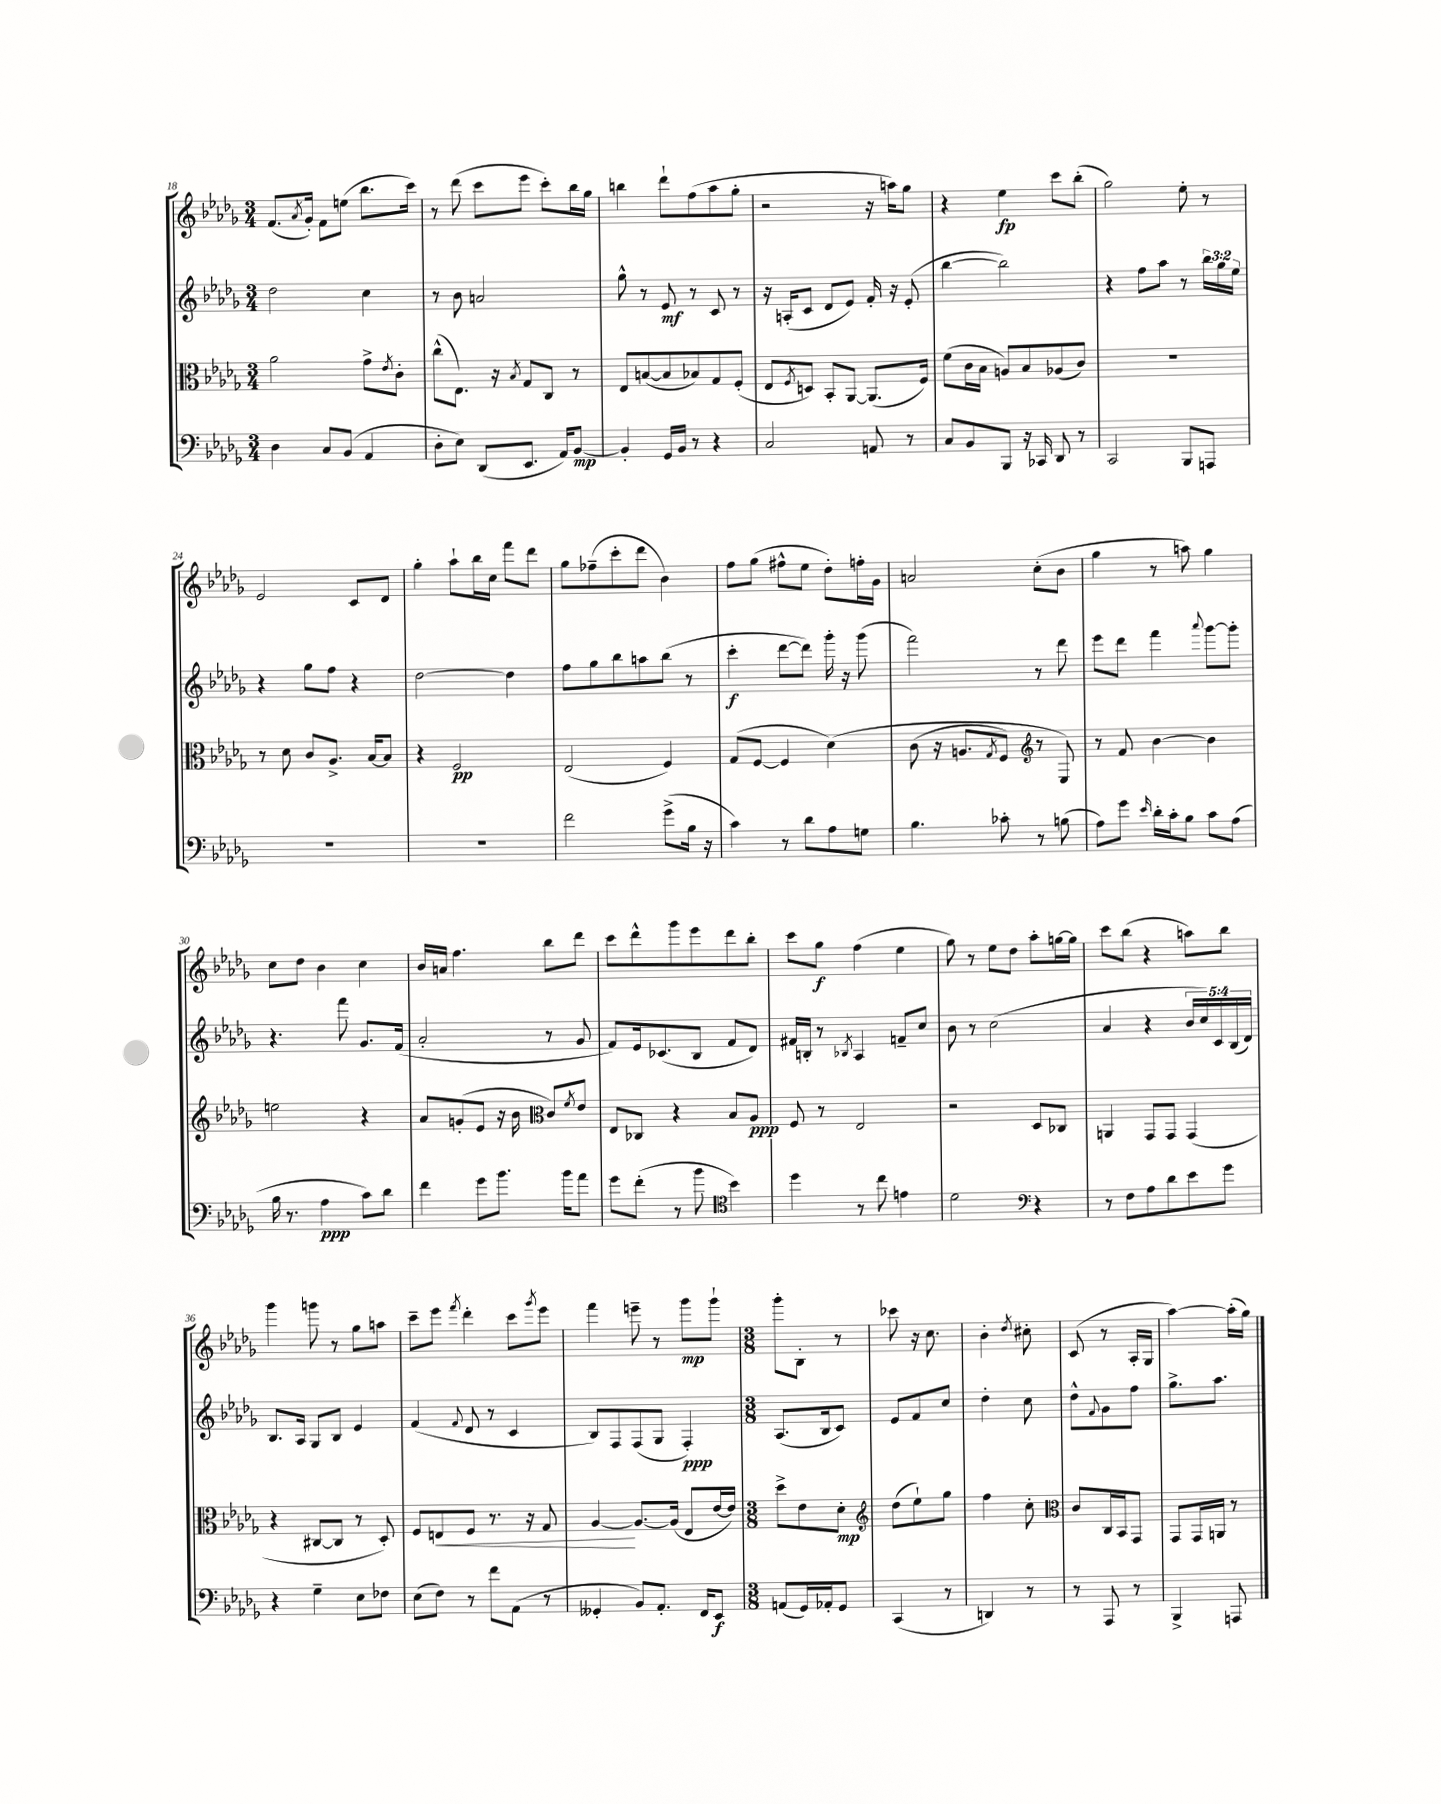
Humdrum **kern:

**kern	**dynam	**kern	**dynam	**kern	**dynam	**kern	**dynam
*part4	*part4	*part3	*part3	*part2	*part2	*part1	*part1
*staff4	*staff4	*staff3	*staff3	*staff2	*staff2	*staff1	*staff1
*clefF4	*	*clefC3	*	*clefG2	*	*clefG2	*
*k[b-e-a-d-g-]	*	*k[b-e-a-d-g-]	*	*k[b-e-a-d-g-]	*	*k[b-e-a-d-g-]	*
*M3/4	*	*M3/4	*	*M3/4	*	*M3/4	*
=18	=18	=18	=18	=18	=18	=18	=18
4D-\	.	2a-\	.	2dd-\	.	(8.f/L	.
.	.	.	.	.	.	8qa-/	.
.	.	.	.	.	.	16g-'/Jk)	.
8C/L	.	.	.	.	.	8f\L	.
(8BB-/J	.	.	.	.	.	(8een\J	.
4AA-/	.	8g-^\L	.	4cc\	.	8.bb-\L	.
.	.	8qe-/	.	.	.	.	.
.	.	8c'\J	.	.	.	.	.
.	.	.	.	.	.	16ccc\Jk)	.
=19	=19	=19	=19	=19	=19	=19	=19
8D-'\L	.	(8cc^^\L	.	8r	.	8r	.
8E-\J)	.	8.E-\J)	.	8b-\	.	(8ddd-\	.
(8DD-/L	.	.	.	2an/	.	8ccc\L	.
.	.	16r	.	.	.	.	.
.	.	8qB-/	.	.	.	.	.
8.EE-/J	.	8G-/L	.	.	.	8eee-\J	.
.	.	8C/J	.	.	.	8ccc'\L)	.
16AA-/KL)	.	.	.	.	.	.	.
[8BB-/J	mp	8r	.	.	.	16bb-\L	.
.	.	.	.	.	.	16gg-\JJ	.
=20	=20	=20	=20	=20	=20	=20	=20
4BB-'/]	.	8E-/L	.	8gg-^^\	.	4bbn\	.
.	.	([8Bn/	.	8r	.	.	.
16GG-/LL	.	8B/]	.	8e-/	mf	8ddd-`\L	.
16BB-/JJ	.	.	.	.	.	.	.
8r	.	8B-X/)	.	8r	.	(8ff\	.
4r	.	8G-/	.	8c/	.	8aa-\	.
.	.	(8F'/J	.	8r	.	8gg-'\J	.
=21	=21	=21	=21	=21	=21	=21	=21
2C/	.	8E-/L	.	16r	.	2r	.
.	.	.	.	(16An'/KL	.	.	.
.	.	8qF/	.	.	.	.	.
.	.	8Dn/J)	.	8c/J	.	.	.
.	.	8BB-'/L	.	8d-/L	.	.	.
.	.	[8AA-/J	.	8e-/J)	.	.	.
8AAn/	.	(8.AA-/L]	.	16f'/	.	16r	.
.	.	.	.	16r	.	16aan\KL)	.
8r	.	.	.	(8e-'/	.	8gg-\J	.
.	.	16F/Jk)	.	.	.	.	.
=22	=22	=22	=22	=22	=22	=22	=22
8C/L	.	(8f\L	.	[4bb-\	.	4r	.
8BB-/	.	16c\L	.	.	.	.	.
.	.	16B-\JJ	.	.	.	.	.
8BBB-/J	.	8An/L)	.	2bb-\])	.	4ee-\	fp
16r	.	8B-/	.	.	.	.	.
16CC-X/	.	.	.	.	.	.	.
8DD-/	.	(8A-X/	.	.	.	8ccc\L	.
8r	.	8c/J)	.	.	.	(8bb-'\J	.
=23	=23	=23	=23	=23	=23	=23	=23
2CC/	.	2.r	.	4r	.	2gg-\)	.
.	.	.	.	8ff\L	.	.	.
.	.	.	.	8aa-\J	.	.	.
8BBB-/L	.	.	.	8r	.	8ee-'\	.
8AAAn/J	.	.	.	24bb-\LL	.	8r	.
.	.	.	.	24gg-\	.	.	.
.	.	.	.	24ee-\JJ	.	.	.
!!LO:LB:g=z
=24	=24	=24	=24	=24	=24	=24	=24
2.r	.	8r	.	4r	.	2e-/	.
.	.	8d-\	.	.	.	.	.
.	.	8c/L	.	8gg-\L	.	.	.
.	.	8.A-^/J	.	8ff\J	.	.	.
.	.	.	.	4r	.	8c/L	.
.	.	[16B-/KL	.	.	.	.	.
.	.	8B-/J]	.	.	.	8d-/J	.
=25	=25	=25	=25	=25	=25	=25	=25
2.r	.	4r	.	[2dd-\	.	4gg-'\	.
.	.	2F/	pp	.	.	8aa-`\L	.
.	.	.	.	.	.	16bb-\L	.
.	.	.	.	.	.	16cc\JJ	.
.	.	.	.	4dd-\]	.	8fff\L	.
.	.	.	.	.	.	8ddd-\J	.
=26	=26	=26	=26	=26	=26	=26	=26
2f\	.	(2E-/	.	8ff\L	.	8gg-\L	.
.	.	.	.	8gg-\	.	(8ff-X~\	.
.	.	.	.	8bb-\	.	8ccc'\	.
.	.	.	.	8aan\	.	8ddd-\J	.
(8g-^\L	.	4F/)	.	(8bb-\J	.	4b-\)	.
16B-\Jk	.	.	.	8r	.	.	.
16r	.	.	.	.	.	.	.
=27	=27	=27	=27	=27	=27	=27	=27
4c\)	.	(8G-/L	.	4ccc'\	f	8ff\L	.
.	.	[8F/J	.	.	.	(8gg-\J	.
8r	.	4F/]	.	[8ddd-\L	.	8ff#X^^\L	.
8d-\L	.	.	.	8ddd-\J])	.	8ee-\J	.
8A-\	.	(4d-\)	.	16ggg-'\	.	8dd-'\L)	.
.	.	.	.	16r	.	.	.
8Gn\J	.	.	.	(8ggg-\	.	16ffn'\L	.
.	.	.	.	.	.	16g-\JJ	.
=28	=28	=28	=28	=28	=28	=28	=28
4.B-\	.	(8c\	.	2fff\)	.	2an/	.
.	.	16r	.	.	.	.	.
.	.	8.An/L	.	.	.	.	.
.	.	8qG-/	.	.	.	.	.
8c-X'\	.	8F/J)	.	.	.	.	.
8r	.	8r	.	8r	.	(8cc'\L	.
(8Bn\	.	8E-/)	.	8ddd-\	.	8b-\J	.
=29	=29	=29	=29	=29	=29	=29	=29
*	*	*clefG2	*	*	*	*	*
8A-\L)	.	8r	.	8eee-\L	.	4gg-\	.
8g-\J	.	8f/	.	8ddd-\J	.	.	.
16qqe-/	.	.	.	.	.	.	.
16d-'\LL	.	[4b-\	.	4fff\	.	8r	.
16c'\J	.	.	.	.	.	.	.
8B-\J	.	.	.	.	.	8aan\)	.
.	.	.	.	8qqaaa-/	.	.	.
8c\L	.	4b-\]	.	[8ggg-\L	.	4gg-\	.
(8A-\J	.	.	.	8ggg-'\J]	.	.	.
!!LO:LB:g=z
=30	=30	=30	=30	=30	=30	=30	=30
16B-\	.	2een\	.	4.r	.	8cc\L	.
8.r	.	.	.	.	.	.	.
.	.	.	.	.	.	8dd-\J	.
4A-\	ppp	.	.	.	.	4b-\	.
.	.	.	.	8fff\	.	.	.
8c\L)	.	4r	.	8.g-/L	.	4cc\	.
8d-\J	.	.	.	.	.	.	.
.	.	.	.	(16f/Jk	.	.	.
=31	=31	=31	=31	=31	=31	=31	=31
4f\	.	8a-/L	.	2a-'/	.	16b-/LL	.
.	.	.	.	.	.	16an/JJ	.
.	.	(8gn'/	.	.	.	4.ff\	.
8g-\L	.	8e-/J	.	.	.	.	.
8.b-\J	.	16r	.	.	.	.	.
.	.	16b-\	.	.	.	.	.
.	.	8c/L)	.	8r	.	8bb-\L	.
16b-\KL	.	.	.	.	.	.	.
.	.	8qf/	.	.	.	.	.
8a-\J	.	8e-/J	.	8g-/	.	8ddd-\J	.
=32	=32	=32	=32	=32	=32	=32	=32
*	*	*clefC3	*	*	*	*	*
8g-\L	.	8E-/L	.	8f/L)	.	8ccc\L	.
(8f'\J	.	8C-X/J	.	16e-/k	.	8ddd-^^\	.
.	.	.	.	(8.c-X/	.	.	.
8r	.	4r	.	.	.	8ggg-\	.
8b-\	.	.	.	8B-/J	.	8eee-\	.
4b-\)	.	8B-/L	.	8f/L	.	8ddd-\	.
.	.	8A-/J	ppp	8d-/J)	.	8bb-'\J	.
=33	=33	=33	=33	=33	=33	=33	=33
*clefC4	*	*	*	*	*	*	*
4dd-\	.	8F/	.	16f#X/LL	.	8ccc\L	.
.	.	.	.	16Bn'/JJ	.	.	.
.	.	8r	.	8r	.	8gg-\J	f
.	.	.	.	8qB-X/	.	.	.
8r	.	2E-/	.	4A-/	.	(4ff\	.
8cc\	.	.	.	.	.	.	.
4en\	.	.	.	8fn~/L	.	4ee-\	.
.	.	.	.	8cc/J	.	.	.
=34	=34	=34	=34	=34	=34	=34	=34
2d-\	.	2r	.	8b-\	.	8gg-\)	.
.	.	.	.	8r	.	8r	.
.	.	.	.	(2cc\	.	8ee-\L	.
.	.	.	.	.	.	8dd-\J	.
4r	.	8D-/L	.	.	.	8aa-'\L	.
.	.	8C-X/J	.	.	.	[16ggn\L	.
.	.	.	.	.	.	16gg\JJ]	.
=35	=35	=35	=35	=35	=35	=35	=35
*clefF4	*	*	*	*	*	*	*
8r	.	4AAn/	.	4a-/	.	8ccc\L	.
8F\L	.	.	.	.	.	(8bb-\J	.
8A-\	.	8GG-/L	.	4r	.	4r	.
8d-\	.	8GG-/J	.	.	.	.	.
8e-\	.	(4GG-/	.	20b-/LL	.	8aan\L)	.
.	.	.	.	20cc/)	.	.	.
.	.	.	.	20c/	.	.	.
8g-\J	.	.	.	.	.	8bb-\J	.
.	.	.	.	(20B-/	.	.	.
.	.	.	.	20d-/JJ)	.	.	.
!!LO:LB:g=z
=36	=36	=36	=36	=36	=36	=36	=36
4r	.	4r	.	8.B-/L	.	4ggg-\	.
.	.	.	.	16A-/Jk	.	.	.
4G-~\	.	[8C#X/L	.	8G-/L	.	8gggn\	.
.	.	8C#/J]	.	8B-/J	.	8r	.
8E-\L	.	8r	.	4e-/	.	8gg-\L	.
8F-X\J	.	8D-'/)	.	.	.	8aan\J	.
=37	=37	=37	=37	=37	=37	=37	=37
(8E-\L	.	8F/L	.	(4f/	.	8ccc~\L	.
!	!	!	!LO:HP:b	!	!	!	!
8F\J)	.	8En/	<	.	.	8eee-\J	.
.	.	.	.	8qqf/	.	8qfff/	.
8r	.	8F/J	.	8d-/	.	4ddd-'\	.
8f\L	.	8.r	.	8r	.	.	.
(8AA-\J	.	.	.	4c/	.	8ccc\L	.
.	.	16r	.	.	.	.	.
.	.	.	.	.	.	8qggg-/	.
8r	.	8G-/	.	.	.	8eee-\J	.
=38	=38	=38	=38	=38	=38	=38	=38
4GG--X'/	.	[4A-/	.	8B-/L)	.	4fff\	.
.	.	.	.	8F/	.	.	.
8BB-/L)	.	8.A-/L_	[	(8F/	.	8eeen~\	.
8.AA-'/J	.	.	.	8G-/J	.	8r	.
.	.	(16A-/Jk]	.	.	.	.	.
.	.	8E-/L	.	4F'/)	ppp	8ggg-\L	mp
16FF/KL	.	.	.	.	.	.	.
8EE-/J	f	[16e-/L	.	.	.	8ggg-`\J	.
.	.	16e-/JJ])	.	.	.	.	.
=39	=39	=39	=39	=39	=39	=39	=39
*M3/8	*	*M3/8	*	*M3/8	*	*M3/8	*
(8AAn/L	.	8dd-^\L	.	(8.A-/L	.	8ggg-'\L	.
16GG-/L)	.	8e-\	.	.	.	8B-'\J	.
16AA-X'/J	.	.	.	16B-/k	.	.	.
8GG-/J	.	8d-'\J	mp	8c/J)	.	8r	.
=40	=40	=40	=40	=40	=40	=40	=40
*	*	*clefG2	*	*	*	*	*
(4CC/	.	(8dd-\L	.	8e-/L	.	8ccc-X\	.
.	.	8ee-`\)	.	8f/	.	16r	.
.	.	.	.	.	.	8.cc\	.
8r	.	8gg-\J	.	8cc/J	.	.	.
=41	=41	=41	=41	=41	=41	=41	=41
4DDn/)	.	4ff\	.	4dd-'\	.	4b-'\	.
.	.	.	.	.	.	8qdd-/	.
8r	.	8cc'\	.	8cc\	.	8cc#X'\	.
=42	=42	=42	=42	=42	=42	=42	=42
*	*	*clefC3	*	*	*	*	*
8r	.	8c/L	.	8dd-^^\L	.	(8c/	.
.	.	.	.	8qqf/	.	.	.
8AAA-/	.	16C/L	.	8g-\	.	8r	.
.	.	16BB-/J	.	.	.	.	.
8r	.	8GG-/J	.	8ff\J	.	16A-'/LL	.
.	.	.	.	.	.	16G-/JJ	.
=43	=43	=43	=43	=43	=43	=43	=43
4BBB-^/	.	8GG-/L	.	8.gg-^\L	.	[4aa-\)	.
.	.	16GG-/L	.	.	.	.	.
.	.	16AAn/JJ	.	8.aa-\J	.	.	.
8AAAn/	.	8r	.	.	.	(16aa-'\LL]	.
.	.	.	.	.	.	16gg-\JJ)	.
==	==	==	==	==	==	==	==
*-	*-	*-	*-	*-	*-	*-	*-
